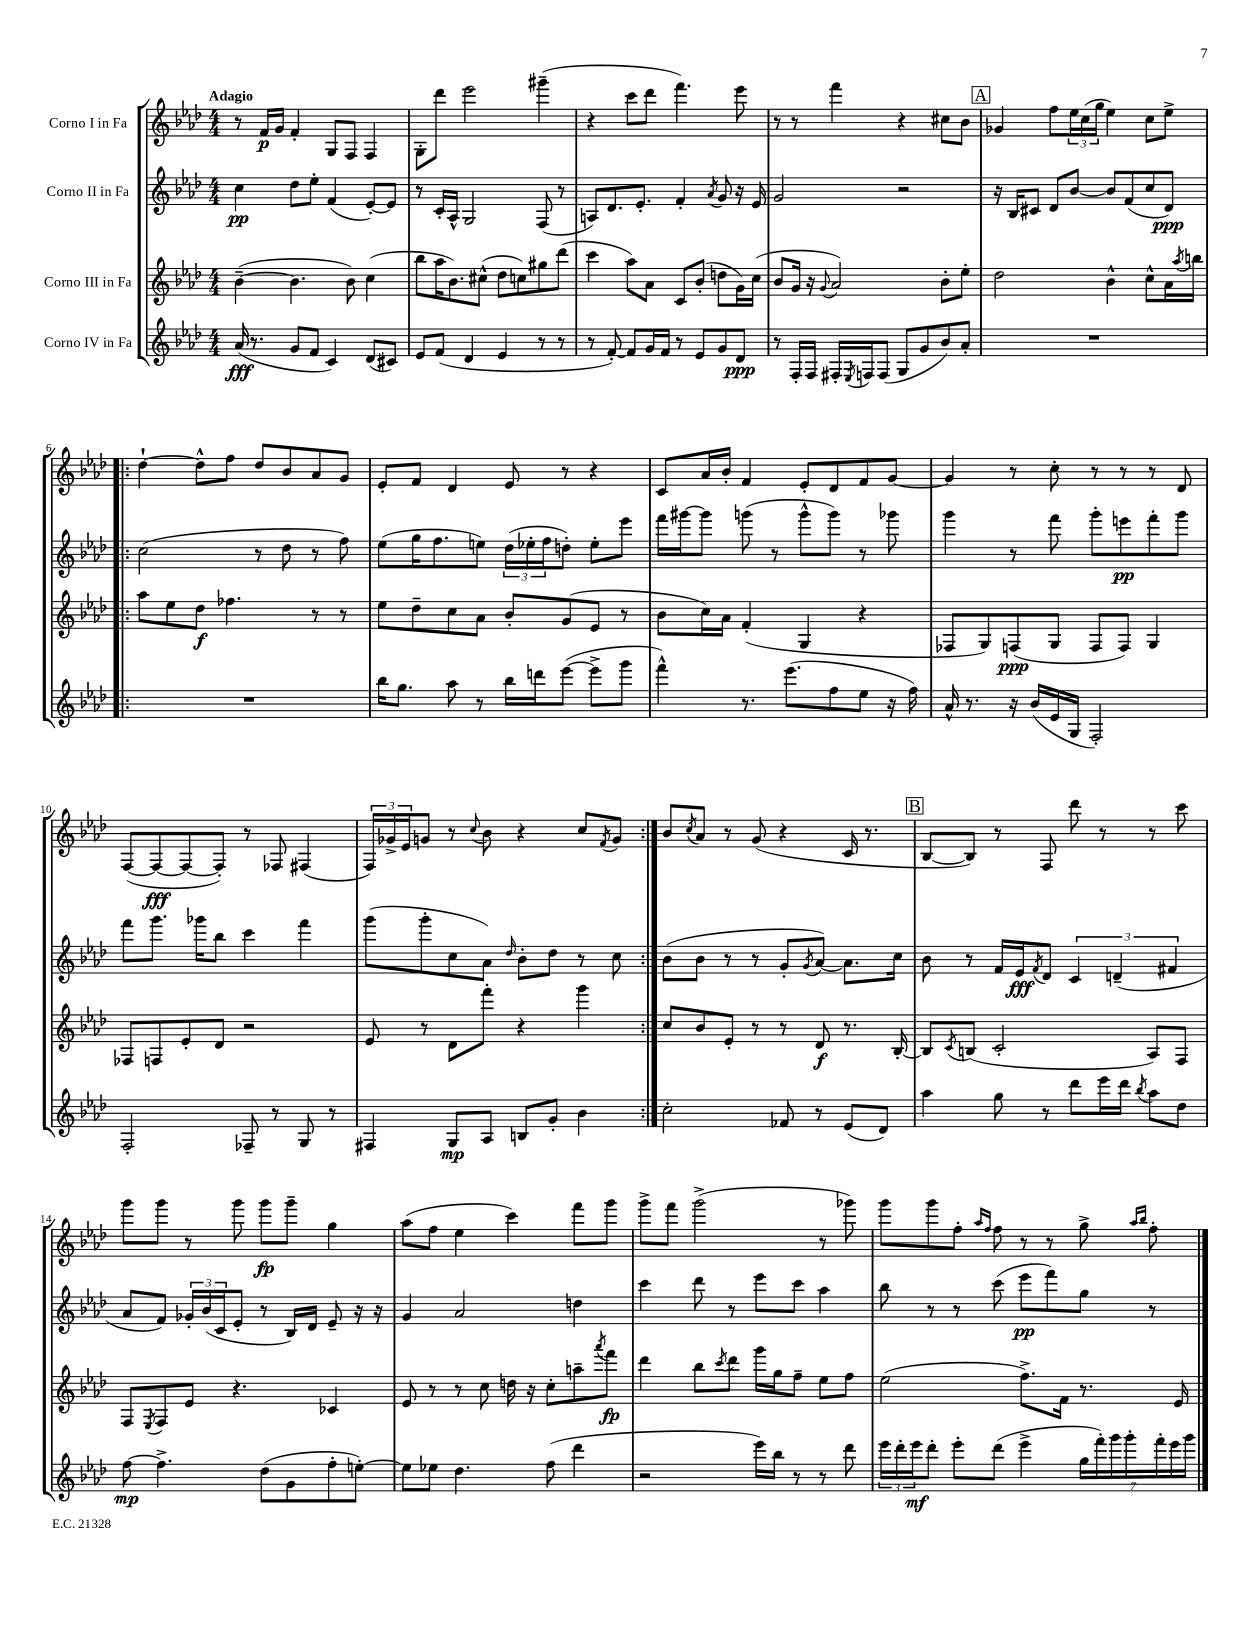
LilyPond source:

<<
\new StaffGroup <<
\new Staff = "s0" \with { instrumentName = "Corno I in Fa" } {
    \clef treble \key aes \major \numericTimeSignature \time 4/4 \tempo "Adagio"
    r8 f'16\p g'16 f'4-. g8 f8 f4 |
    g8-. des'''8 ees'''2 gis'''4--( |
    r4 c'''8 des'''8 f'''4.) ees'''8 |
    r8 r8 f'''4 r4 cis''8 bes'8 |
    \mark \markup { \box "A" } ges'4 f''8 \tuplet 3/2 { ees''16 c''16( g''16 } ees''4) c''8 ees''8-> |
    \repeat volta 2 { des''4~-! des''8-^ f''8 des''8 bes'8 aes'8 g'8 |
    ees'8-. f'8 des'4 ees'8 r8 r4 |
    c'8 aes'16 bes'16-. f'4 ees'8-. des'8 f'8 g'8~ |
    g'4 r8 c''8-. r8 r8 r8 des'8 |
    f8~( f8~\fff f8~ f8-.) r8 fes8 fis4( |
    \tuplet 3/2 { f16) ges'16-> ees'16 } g'8 r8 \appoggiatura { c''8 } bes'8 r4 c''8 \acciaccatura { f'8 } g'8 | }
    bes'8 \acciaccatura { c''8 } aes'8 r8 g'8( r4 c'16 r8. |
    \mark \markup { \box "B" } bes8~ bes8) r8 f8 des'''8 r8 r8 c'''8 |
    g'''8 g'''8 r8 g'''8 g'''8\fp g'''8-- g''4 |
    aes''8( f''8 ees''4 c'''4) f'''8 g'''8 |
    g'''8-> f'''8 g'''2->( r8 ges'''8) |
    g'''8 g'''8 f''8-. \grace { aes''16 f''16 } f''8 r8 r8 g''8-> \grace { aes''16 bes''16 } f''8-. \bar "|." |
}
\new Staff = "s1" \with { instrumentName = "Corno II in Fa" } {
    \clef treble \key aes \major \numericTimeSignature \time 4/4
    c''4\pp des''8 ees''8-. f'4( ees'8~-.) ees'8 |
    r8 c'16-. aes16-^ g2 f8( r8 |
    a8) des'8. ees'8.-. f'4-. \acciaccatura { aes'8 } g'8 r16 ees'16 |
    g'2 r2 |
    \mark \markup { \box "A" } r16 bes16 cis'8 des'8 bes'8~ bes'8 f'8( c''8 des'8\ppp) |
    \repeat volta 2 { c''2( r8 des''8 r8 f''8) |
    ees''8( g''16 f''8. e''8) \tuplet 3/2 { des''16( ees''16-. f''16 } d''8-.) ees''8-. ees'''8 |
    f'''16 gis'''16~ gis'''8 g'''8( r8 g'''8-^ g'''8) r8 ges'''8 |
    g'''4 r8 f'''8 g'''8-. e'''8\pp f'''8-. g'''8 |
    f'''8 g'''8. ges'''16 bes''8 c'''4 f'''4 |
    g'''8( g'''8-. c''8 aes'8) \grace { des''16 } bes'8-. des''8 r8 c''8 | }
    bes'8( bes'8 r8 r8 g'8-. \acciaccatura { g'8 } aes'8~) aes'8. c''16 |
    \mark \markup { \box "B" } bes'8 r8 f'16 ees'16\fff \acciaccatura { f'8 } des'8 \tuplet 3/2 { c'4 d'4--( fis'4 } |
    aes'8 f'8) \tuplet 3/2 { ges'16-. bes'16( c'16 } ees'8-. r8 bes16) des'16 ees'8-- r16 r16 |
    g'4 aes'2 d''4 |
    c'''4 des'''8 r8 ees'''8 c'''8 aes''4 |
    bes''8 r8 r8 c'''8( ees'''8\pp f'''8) g''8 r8 \bar "|." |
}
\new Staff = "s2" \with { instrumentName = "Corno III in Fa" } {
    \clef treble \key aes \major \numericTimeSignature \time 4/4
    bes'4~--( bes'4. bes'8) c''4( |
    bes''8 aes''16 bes'8.) cis''8-^( des''8 c''8) gis''8 des'''8( |
    c'''4 aes''8) aes'8 c'8 bes'8-.( d''8 g'16) c''16( |
    bes'8 g'16 r16 \appoggiatura { g'8 } aes'2) bes'8-. ees''8-. |
    \mark \markup { \box "A" } des''2 bes'4-^ c''8-^ aes'16 \acciaccatura { aes''8 } b''16 |
    \repeat volta 2 { aes''8 ees''8 des''8\f fes''4. r8 r8 |
    ees''8 des''8-- c''8 aes'8 bes'8-. g'8( ees'8 r8 |
    bes'8 c''16) aes'16 f'4-.( g4 r4 |
    fes8 g8) f8\ppp( g8 f8 f8) g4 |
    fes8 f8 ees'8-. des'8 r2 |
    ees'8 r8 des'8 f'''8-. r4 g'''4 | }
    c''8 bes'8 ees'8-. r8 r8 des'8\f r8. bes16~-. |
    \mark \markup { \box "B" } bes8 \acciaccatura { c'8 } b8( c'2-. aes8) f8 |
    f8 \acciaccatura { ees8 } f8 ees'8 r4. ces'4 |
    ees'8 r8 r8 c''8 d''16 r16 c''8-. a''8-- \acciaccatura { aes'''8 } f'''8\fp |
    des'''4 bes''8 \acciaccatura { c'''8 } des'''8 g'''16 g''16 f''8-- ees''8 f''8 |
    ees''2( f''8.->) f'16 r8. ees'16 \bar "|." |
}
\new Staff = "s3" \with { instrumentName = "Corno IV in Fa" } {
    \clef treble \key aes \major \numericTimeSignature \time 4/4
    aes'16\fff( r8. g'8 f'8 c'4) des'8( cis'8) |
    ees'8 f'8( des'4 ees'4 r8 r8 |
    r8 f'8~-.) f'8 g'16 f'16 r8 ees'8 g'8 des'8\ppp |
    r8 f16-. f16 fis16-. \acciaccatura { ees8 } f16 f8( g8 g'8 bes'8) aes'8-. |
    \mark \markup { \box "A" } R1 |
    \repeat volta 2 { R1 |
    bes''16 g''8. aes''8 r8 bes''16 d'''16 ees'''8~( ees'''8-> g'''8 |
    f'''4-^) r8. ees'''8.( f''8 ees''8 r16 f''16) |
    aes'16-^ r8. r16 bes'16( ees'16 g16 f2-.) |
    f2-. fes8-- r8 g8 r8 |
    fis4 g8\mp aes8 b8 g'8-. bes'4 | }
    c''2-. fes'8 r8 ees'8( des'8) |
    \mark \markup { \box "B" } aes''4 g''8 r8 des'''8 ees'''16 des'''16 \acciaccatura { bes''8 } aes''8 des''8 |
    f''8~\mp f''4.-> des''8( g'8 f''8-. e''8~-.) |
    e''8 ees''8 des''4. f''8( des'''4 |
    r2 ees'''16) bes''16 r8 r8 des'''8 |
    \tuplet 3/2 { ees'''16 des'''16-. ees'''16\mf } des'''8-. ees'''8-. des'''8( ees'''4-> \tuplet 7/4 { g''16 f'''16-.) g'''16 g'''16-. f'''16-. ees'''16 g'''16 } \bar "|." |
}
>>
>>
